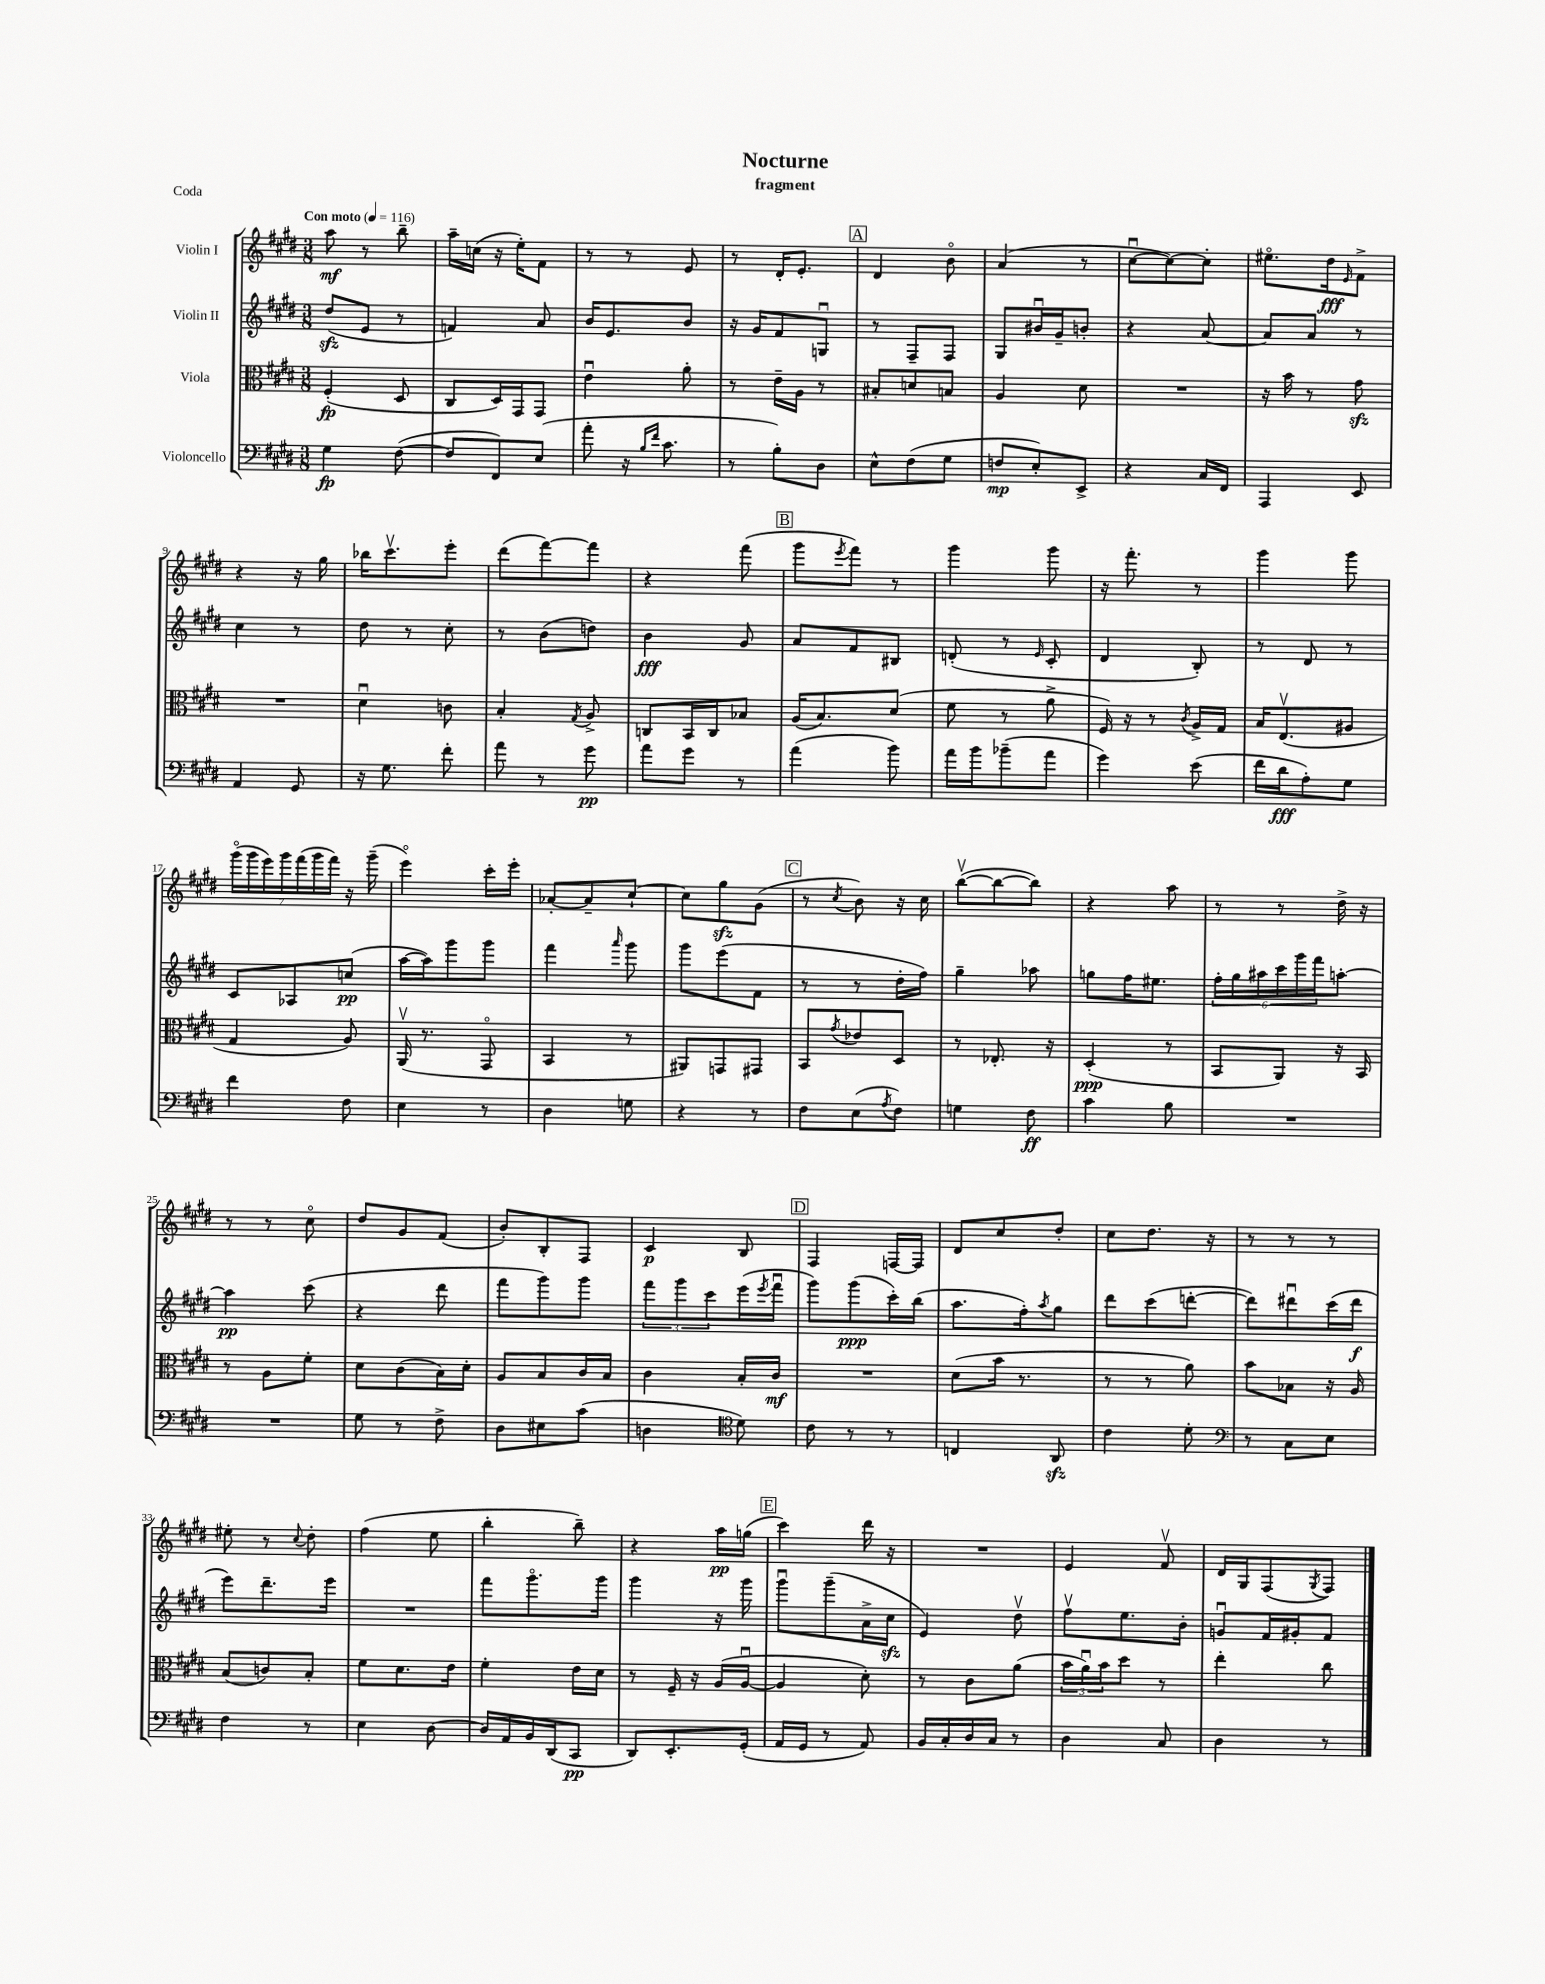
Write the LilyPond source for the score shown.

\header { title = "Nocturne" subtitle = "fragment" piece = "Coda" }
<<
\new StaffGroup <<
\new Staff = "s0" \with { instrumentName = "Violin I" } {
    \clef treble \key e \major \numericTimeSignature \time 3/8 \tempo "Con moto" 4 = 116
    a''8\mf r8 b''8-- |
    a''16-- c''16( r16 e''16-.) fis'8 |
    r8 r8 e'8 |
    r8 dis'16-. e'8.-. |
    \mark \markup { \box "A" } dis'4 b'8\flageolet |
    a'4( r8 |
    cis''8~\downbow cis''8~) cis''8-. |
    eis''8.\flageolet dis''16\fff \grace { e'16 } fis'8-> |
    r4 r16 gis''16 |
    bes''16 cis'''8.\upbow e'''8-. |
    dis'''8( fis'''8~) fis'''8 |
    r4 fis'''8( |
    \mark \markup { \box "B" } gis'''8 \acciaccatura { e'''8 } fis'''8) r8 |
    gis'''4 gis'''8 |
    r16 fis'''8.-. r8 |
    gis'''4 gis'''8 |
    \tuplet 7/4 { gis'''16\flageolet( gis'''16 e'''16) gis'''16 fis'''16( gis'''16 fis'''16) } r16 gis'''16--( |
    e'''4\flageolet) cis'''16-. e'''16-. |
    aes'8~-. aes'8-- cis''8~-! |
    cis''8 gis''8\sfz gis'8( |
    \mark \markup { \box "C" } r8 \acciaccatura { cis''8 } b'8) r16 cis''16 |
    b''8~\upbow( b''8~ b''8) |
    r4 a''8 |
    r8 r8 dis''16-> r16 |
    r8 r8 cis''8\flageolet |
    dis''8 gis'8 fis'8( |
    b'8-.) b8-. fis8 |
    cis'4\p b8 |
    \mark \markup { \box "D" } fis4 f16~ f16 |
    dis'8 cis''8 dis''8-. |
    cis''8 dis''8. r16 |
    r8 r8 r8 |
    eis''8-. r8 \appoggiatura { cis''8 } dis''8-. |
    fis''4( e''8 |
    b''4-. b''8--) |
    r4 a''16\pp g''16( |
    \mark \markup { \box "E" } cis'''4) dis'''16 r16 |
    R4. |
    e'4 fis'8\upbow |
    dis'16 gis16 fis8( \acciaccatura { gis8 } fis8) \bar "|." |
}
\new Staff = "s1" \with { instrumentName = "Violin II" } {
    \clef treble \key e \major \numericTimeSignature \time 3/8
    dis''8\sfz( e'8 r8 |
    f'4) a'8 |
    b'16 e'8. b'8 |
    r16 gis'16 fis'8 g8\downbow |
    \mark \markup { \box "A" } r8 fis8-- fis8 |
    gis8 bis'16\downbow gis'16-- b'8-. |
    r4 a'8~ |
    a'8 a'8 r8 |
    cis''4 r8 |
    dis''8 r8 cis''8-. |
    r8 b'8( d''8) |
    b'4\fff gis'8 |
    \mark \markup { \box "B" } a'8 fis'8 bis8 |
    d'8-.( r8 \grace { e'16 } cis'8-. |
    dis'4 b8-.) |
    r8 dis'8 r8 |
    cis'8 aes8 c''8\pp( |
    a''16~ a''16) gis'''8 gis'''8 |
    fis'''4 \grace { a'''16 } gis'''8 |
    gis'''8 e'''8( fis'8 |
    \mark \markup { \box "C" } r8 r8 dis''16-. fis''16) |
    gis''4-- aes''8 |
    g''8 fis''16 eis''8. |
    \tuplet 6/4 { fis''16-. gis''16 ais''16 cis'''16 gis'''16 fis'''16 } a''8~-. |
    a''4\pp cis'''8( |
    r4 dis'''8 |
    fis'''8 gis'''8) gis'''8 |
    \tuplet 3/2 { fis'''8 gis'''8 cis'''8 } e'''16( \acciaccatura { e'''8 } fis'''16\downbow |
    \mark \markup { \box "D" } gis'''8) gis'''8\ppp( cis'''16-.) b''16( |
    a''8. fis''16-.) \acciaccatura { a''8 } gis''8 |
    dis'''8 cis'''8( d'''8~-. |
    d'''8) dis'''8\downbow cis'''16( dis'''16\f |
    e'''8) dis'''8.-- e'''16 |
    R4. |
    fis'''8 gis'''8.\flageolet gis'''16 |
    gis'''4 r16 gis'''16 |
    \mark \markup { \box "E" } gis'''8\downbow gis'''8--( a'16-> cis''16\sfz |
    e'4) dis''8\upbow |
    fis''8\upbow e''8. b'16-. |
    g'8\downbow fis'16 gis'16-. fis'8 \bar "|." |
}
\new Staff = "s2" \with { instrumentName = "Viola" } {
    \clef alto \key e \major \numericTimeSignature \time 3/8
    fis4-.\fp( dis8 |
    cis8 dis16) gis,16 gis,8 |
    e'4\downbow a'8-. |
    r8 e'16-- a16 r8 |
    \mark \markup { \box "A" } bis8-. d'8 b8 |
    a4 dis'8 |
    R4. |
    r16 b'16 r8 gis'8\sfz |
    R4. |
    dis'4\downbow c'8 |
    b4-. \acciaccatura { gis8 } a8-> |
    c8 b,16 c16 bes8 |
    \mark \markup { \box "B" } a16( b8.) dis'8( |
    fis'8 r8 a'8-> |
    fis16) r16 r8 \acciaccatura { cis'8 } a16-> gis16 |
    b16 e8.\upbow( ais8 |
    gis4 a8) |
    a,16\upbow( r8. gis,8\flageolet |
    b,4 r8 |
    ais,8) g,8 gis,8 |
    \mark \markup { \box "C" } b,8 \acciaccatura { gis'8 } ees'8 dis8 |
    r8 ees8.-. r16 |
    dis4-.\ppp( r8 |
    b,8 a,8) r16 b,16 |
    r8 a8 fis'8-. |
    dis'8 cis'8( b16) dis'16-. |
    a8 b8 cis'16 b16 |
    cis'4 b16-. cis'16\mf |
    \mark \markup { \box "D" } R4. |
    dis'8( b'16 r8. |
    r8 r8 a'8) |
    b'8 bes8 r16 a16 |
    b8( c'8) b8-. |
    fis'8 dis'8. e'16 |
    fis'4-. e'16 dis'16 |
    r8 fis16-- r16 a16( a16~\downbow |
    \mark \markup { \box "E" } a4 dis'8-.) |
    r8 cis'8 a'8( |
    \tuplet 3/2 { b'16 a'16\downbow) b'16 } dis''8 r8 |
    e''4-. cis''8 \bar "|." |
}
\new Staff = "s3" \with { instrumentName = "Violoncello" } {
    \clef bass \key e \major \numericTimeSignature \time 3/8
    gis4\fp fis8~( |
    fis8 fis,8) e8( |
    a'8-. r16 \grace { b16 fis'16 } cis'8. |
    r8 b8-.) dis8 |
    \mark \markup { \box "A" } e8-^ fis8( gis8 |
    f8\mp e8-.) e,8-> |
    r4 cis16 fis,16 |
    a,,4 e,8 |
    a,4 gis,8 |
    r16 gis8. fis'8-. |
    a'8 r8 gis'8\pp |
    a'8 gis'8 r8 |
    \mark \markup { \box "B" } a'4( b'8) |
    a'16 b'16 bes'8--( a'8 |
    gis'4) e'8( |
    fis'16 dis'16\fff a8-.) gis8 |
    fis'4 fis8 |
    e4 r8 |
    dis4 g8 |
    r4 r8 |
    \mark \markup { \box "C" } fis8 e8( \acciaccatura { a8 } fis8) |
    g4 fis8\ff |
    cis'4 b8 |
    R4. |
    R4. |
    gis8 r8 fis8-> |
    dis8 eis8 cis'8( |
    d4 \clef tenor dis'8) |
    \mark \markup { \box "D" } cis'8 r8 r8 |
    c4 a,8\sfz |
    cis'4 dis'8-. |
    \clef bass r8 cis8 e8 |
    fis4 r8 |
    e4 dis8~ |
    dis16 a,16 b,16 dis,16( cis,8\pp |
    dis,8) e,8.-. gis,16-.( |
    \mark \markup { \box "E" } a,16 gis,16 r8 a,8) |
    b,16 cis16-. dis16 cis16 r8 |
    dis4 cis8 |
    dis4 r8 \bar "|." |
}
>>
>>
